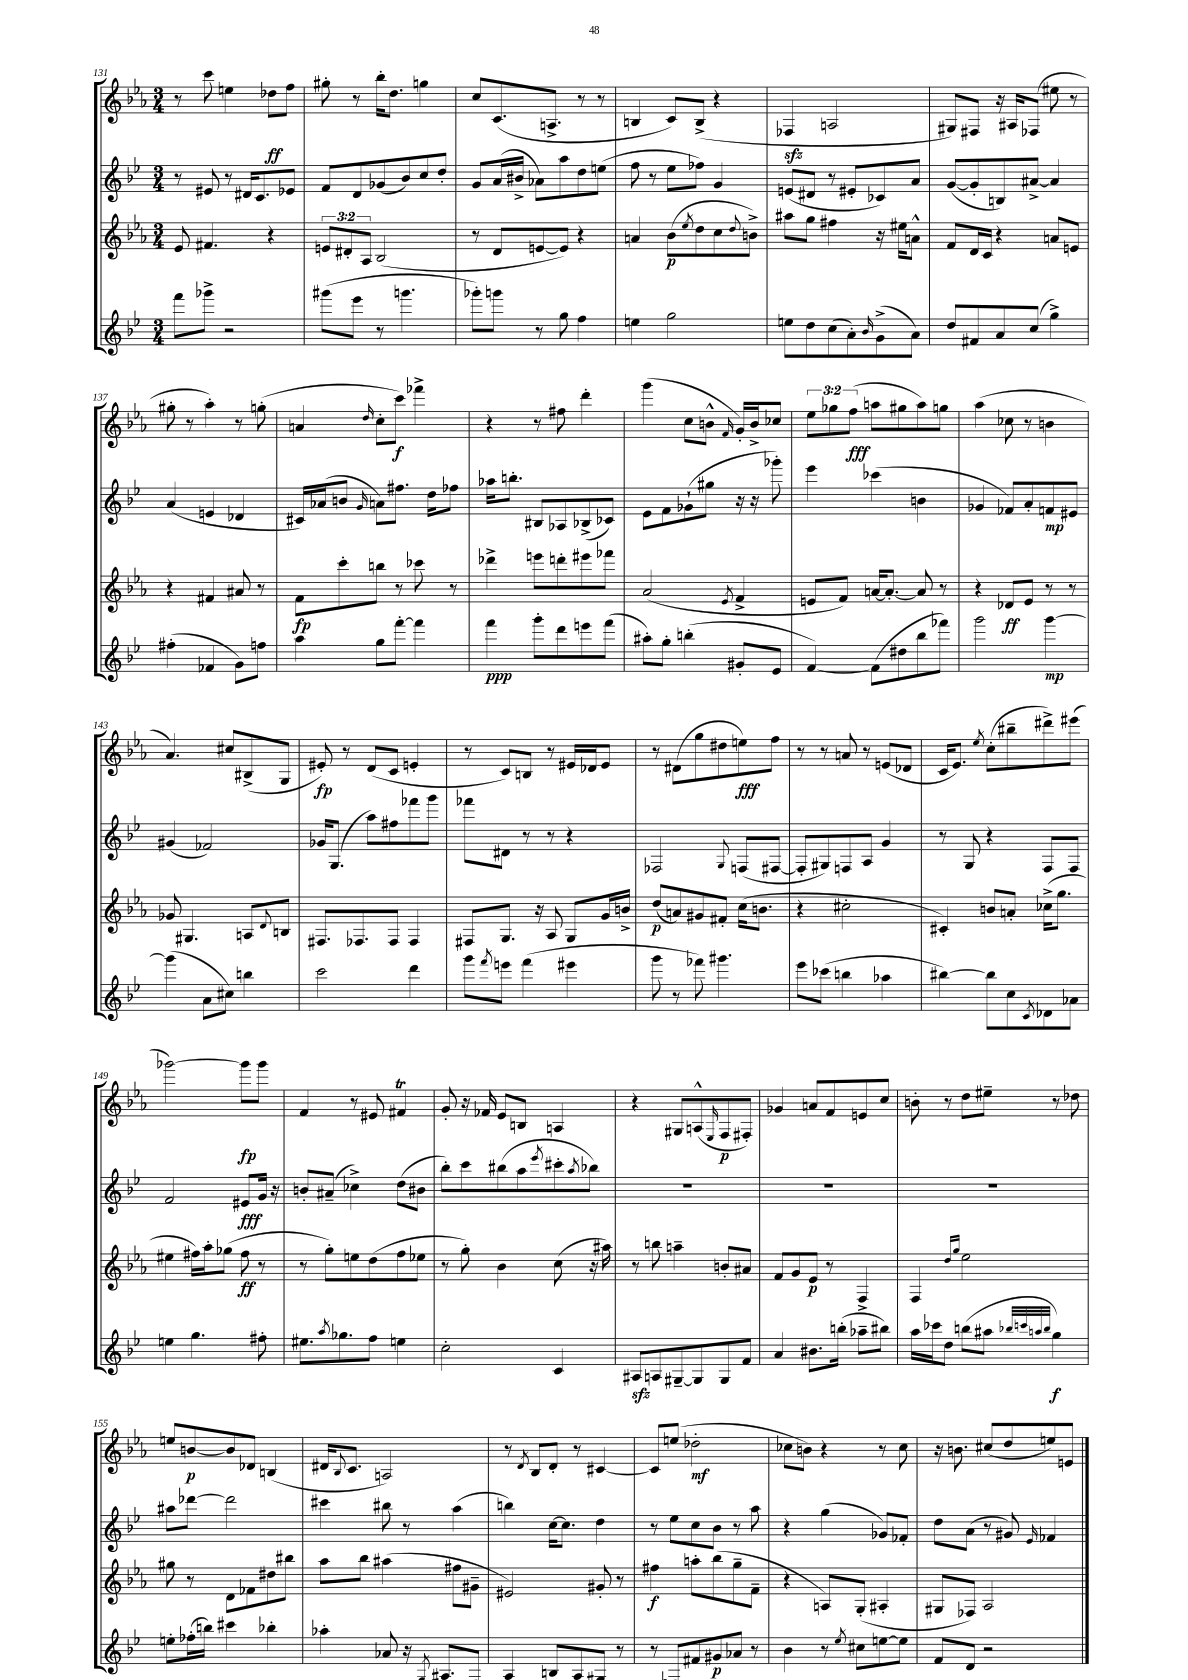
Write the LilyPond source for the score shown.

<<
\new StaffGroup <<
\new Staff = "s0" {
    \clef treble \key ees \major \numericTimeSignature \time 3/4 \override Staff.TupletNumber.text = #tuplet-number::calc-fraction-text
    r8 c'''8 e''4 des''8\ff f''8 |
    gis''8-. r8 bes''16-. d''8. g''4 |
    c''8 c'8.( a8.-> r8 r8 |
    b4 c'8) b8->( r4 |
    fes4\sfz a2 |
    gis8) fis8 r16 ais16 fes8( eis''8 r8 |
    gis''8-. r8 aes''4-.) r8 g''8-.( |
    a'4 \grace { d''16 } c''8-. c'''8\f) fes'''4-> |
    r4 r8 fis''8 d'''4-. |
    g'''4( c''8 b'8-^ \grace { f'16 } g'16-.) b'16-> ces''8 |
    \tuplet 3/2 { ees''8 ges''8 f''8\fff( } a''8 gis''8 a''8) g''8 |
    aes''4( ces''8 r8 b'4 |
    aes'4.) cis''8 bis8->( g8 |
    eis'8-.\fp) r8 d'8( c'8 e'4-. |
    r8 c'8) b8 r8 eis'16 des'16 eis'8 |
    r8 dis'8( g''8 dis''8 e''8\fff) f''8 |
    r8 r8 a'8 r8 e'8( des'8 |
    c'16 ees'8.) \acciaccatura { ees''8 } c''8-.( bis''8-- dis'''8->) eis'''8( |
    ges'''2~) ges'''8\fp ges'''8 |
    f'4 r8 eis'8 fis'4\trill |
    g'8-. r16 fes'16 ees'8 b8 a4 |
    r4 gis8 a8-^( \grace { ees16 } f8\p fis8-.) |
    ges'4 a'8 f'8 e'8 c''8 |
    b'8-. r8 d''8 eis''8-- r8 des''8 |
    e''8 b'8~\p b'8 des'8 b4( |
    dis'16 \appoggiatura { bes8 } c'8. a2) |
    r8 \acciaccatura { d'8 } bes8 d'8-. r8 cis'4~ |
    cis'8 e''8( des''2-.\mf |
    ces''8 b'8) r4 r8 ces''8 |
    r16 b'8. cis''8( d''8 e''8) e'8 \bar "|." |
}
\new Staff = "s1" {
    \clef treble \key bes \major \numericTimeSignature \time 3/4
    r8 eis'8 r8 dis'16 c'8. ees'8 |
    f'8 d'8 ges'8( bes'8) c''8 d''8-. |
    g'8 a'16( bis'16-> aes'8) a''8 d''8 e''8( |
    f''8 r8 ees''8 fes''8) g'4 |
    e'8( dis'8 r8 eis'8-. ces'8) a'8 |
    g'8~( g'8-. b8) ais'8~-> ais'4 |
    a'4( e'4 des'4 |
    cis'16) aes'16( b'8 \grace { g'16 } a'8) fis''8. d''16 fes''8 |
    aes''16 b''8.-. bis8 aes8 bes8->( ces'8) |
    ees'8 f'8 ges'8-!( gis''8 r16 r16 ges'''8-.) |
    ees'''4 ces'''4( b'4 |
    ges'4 fes'8) a'8-. f'8\mp eis'8 |
    gis'4( fes'2) |
    ges'16 g8.( a''8) fis''8 fes'''8 g'''8 |
    fes'''8 dis'8 r8 r8 r4 |
    fes2 \appoggiatura { g8 } f8( fis8~ |
    fis8-. gis8) f8 a8 g'4 |
    r8 g8 r4 f8 f8 |
    f'2 eis'8\fff g'16 r16 |
    b'8-. ais'8--( ces''4->) d''8( bis'8 |
    bes''8-.) c'''8 bis''8( a''8 \acciaccatura { ees'''8 } cis'''8-. \acciaccatura { a''8 } bes''8) |
    R2. |
    R2. |
    R2. |
    ais''8 des'''8~ des'''2 |
    cis'''4 bis''8 r8 a''4( |
    b''4) c''16~ c''8. d''4 |
    r8 ees''8 c''8 bes'8 r8 a''8 |
    r4 g''4( ges'8) fes'8-. |
    d''8 a'8( r8 gis'8) \grace { ees'16 } fes'4 \bar "|." |
}
\new Staff = "s2" {
    \clef treble \key ees \major \numericTimeSignature \time 3/4 \override Staff.TupletNumber.text = #tuplet-number::calc-fraction-text
    ees'8 fis'4. r4 |
    \tuplet 3/2 { e'8 dis'8-. aes8 } bes2( |
    r8 d'8 e'8~ e'8) r4 |
    a'4 bes'8\p( \acciaccatura { ees''8 } d''8 c''8 \appoggiatura { d''8 } b'8->) |
    ais''8 g''8 fis''4 r16 eis''16 a'8-^ |
    f'8 d'16 c'16 r4 a'8 e'8 |
    r4 fis'4 ais'8 r8 |
    f'8\fp c'''8-. b''8 r8 ces'''8 r8 |
    des'''4-> e'''8 d'''8-. eis'''8 fes'''8 |
    aes'2( \acciaccatura { ees'8 } f'4-> |
    e'8 f'8) a'16~ a'8.~-. a'8 r8 |
    r4 des'8\ff ees'8 r8 r8 |
    ges'8 gis4. a8 \appoggiatura { d'8 } b8 |
    fis8. fes8. fes8 fes4 |
    fis8 g8. r16 aes8 g8 g'16 b'16-> |
    d''8\p( a'8) gis'8 fis'8-. c''16( b'8. |
    r4 cis''2-. |
    cis'4-.) b'8 a'8-. ces''16->( g''8. |
    eis''4 fis''16) aes''16-. ges''8( fis''8\ff r8 |
    r8 g''8-.) e''8 d''8( f''8 ees''8 |
    r8 g''8-.) bes'4 c''8( r16 ais''16) |
    r8 b''8 a''4-- b'8-. ais'8 |
    f'8 g'8 ees'8\p r8 f4-> |
    f4 \grace { d''16 g''16 } ees''2 |
    gis''8 r8 d'8 fes'8 dis''8 bis''8 |
    aes''8 bes''8 ais''4( fis''8 gis'8-- |
    eis'2) gis'8-. r8 |
    fis''4\f a''8-. bes''8( g''8-- f'8-- |
    r4 a8) g8-.( ais4-. |
    gis8 fes8) aes2 \bar "|." |
}
\new Staff = "s3" {
    \clef treble \key bes \major \numericTimeSignature \time 3/4
    f'''8 ges'''8-> r2 |
    gis'''8( ees'''8 r8 g'''4. |
    ges'''8-.) g'''8 r8 g''8 f''4 |
    e''4 g''2 |
    e''8 d''8 c''8( a'8-.) \grace { bes'16 } g'8->( a'8) |
    d''8 fis'8 a'8 c''8( g''4->) |
    fis''4-.( fes'4 g'8) f''8 |
    a''4 g''8 f'''8~-. f'''4 |
    f'''4\ppp g'''8-. d'''8 e'''8 f'''8( |
    ais''8-.) g''8-. b''4-.( gis'8-. ees'8 |
    f'4~) f'8( dis''8 bes''8 fes'''8) |
    g'''2 g'''4~\mp |
    g'''4( a'8 cis''8) b''4 |
    c'''2 d'''4 |
    g'''8 \acciaccatura { f'''8 } e'''8 f'''4( eis'''4 |
    g'''8 r8 fes'''8) gis'''4. |
    ees'''8 ces'''8( b''4 aes''4 |
    bis''4~) bis''8 c''8 \acciaccatura { c'8 } des'8 aes'8 |
    e''4 g''4. fis''8-. |
    eis''8. \acciaccatura { a''8 } ges''8. f''8 e''4 |
    c''2-. c'4 |
    ais8\sfz a8 gis8~-- gis8 gis8 f'8 |
    a'4 bis'8. b''16-.( aes''8-- bis''8) |
    a''16 ces'''16 d''8 b''8( ais''8 \grace { bes''32 c'''32 a''32 bes''32 } g''4\f) |
    e''8-. fes''16-.( b''16) cis'''4 bes''4-. |
    aes''4-. aes'8 r16 \acciaccatura { g8 } ais8. f8-> |
    a4 b8 a8 gis8 r8 |
    r8 fes8 fis'8 gis'8\p aes'8 r8 |
    bes'4 r8 \acciaccatura { ees''8 } cis''8 e''8~ e''8 |
    f'8 d'8 r2 \bar "|." |
}
>>
>>
\layout { \context { \Score currentBarNumber = #131 } }
